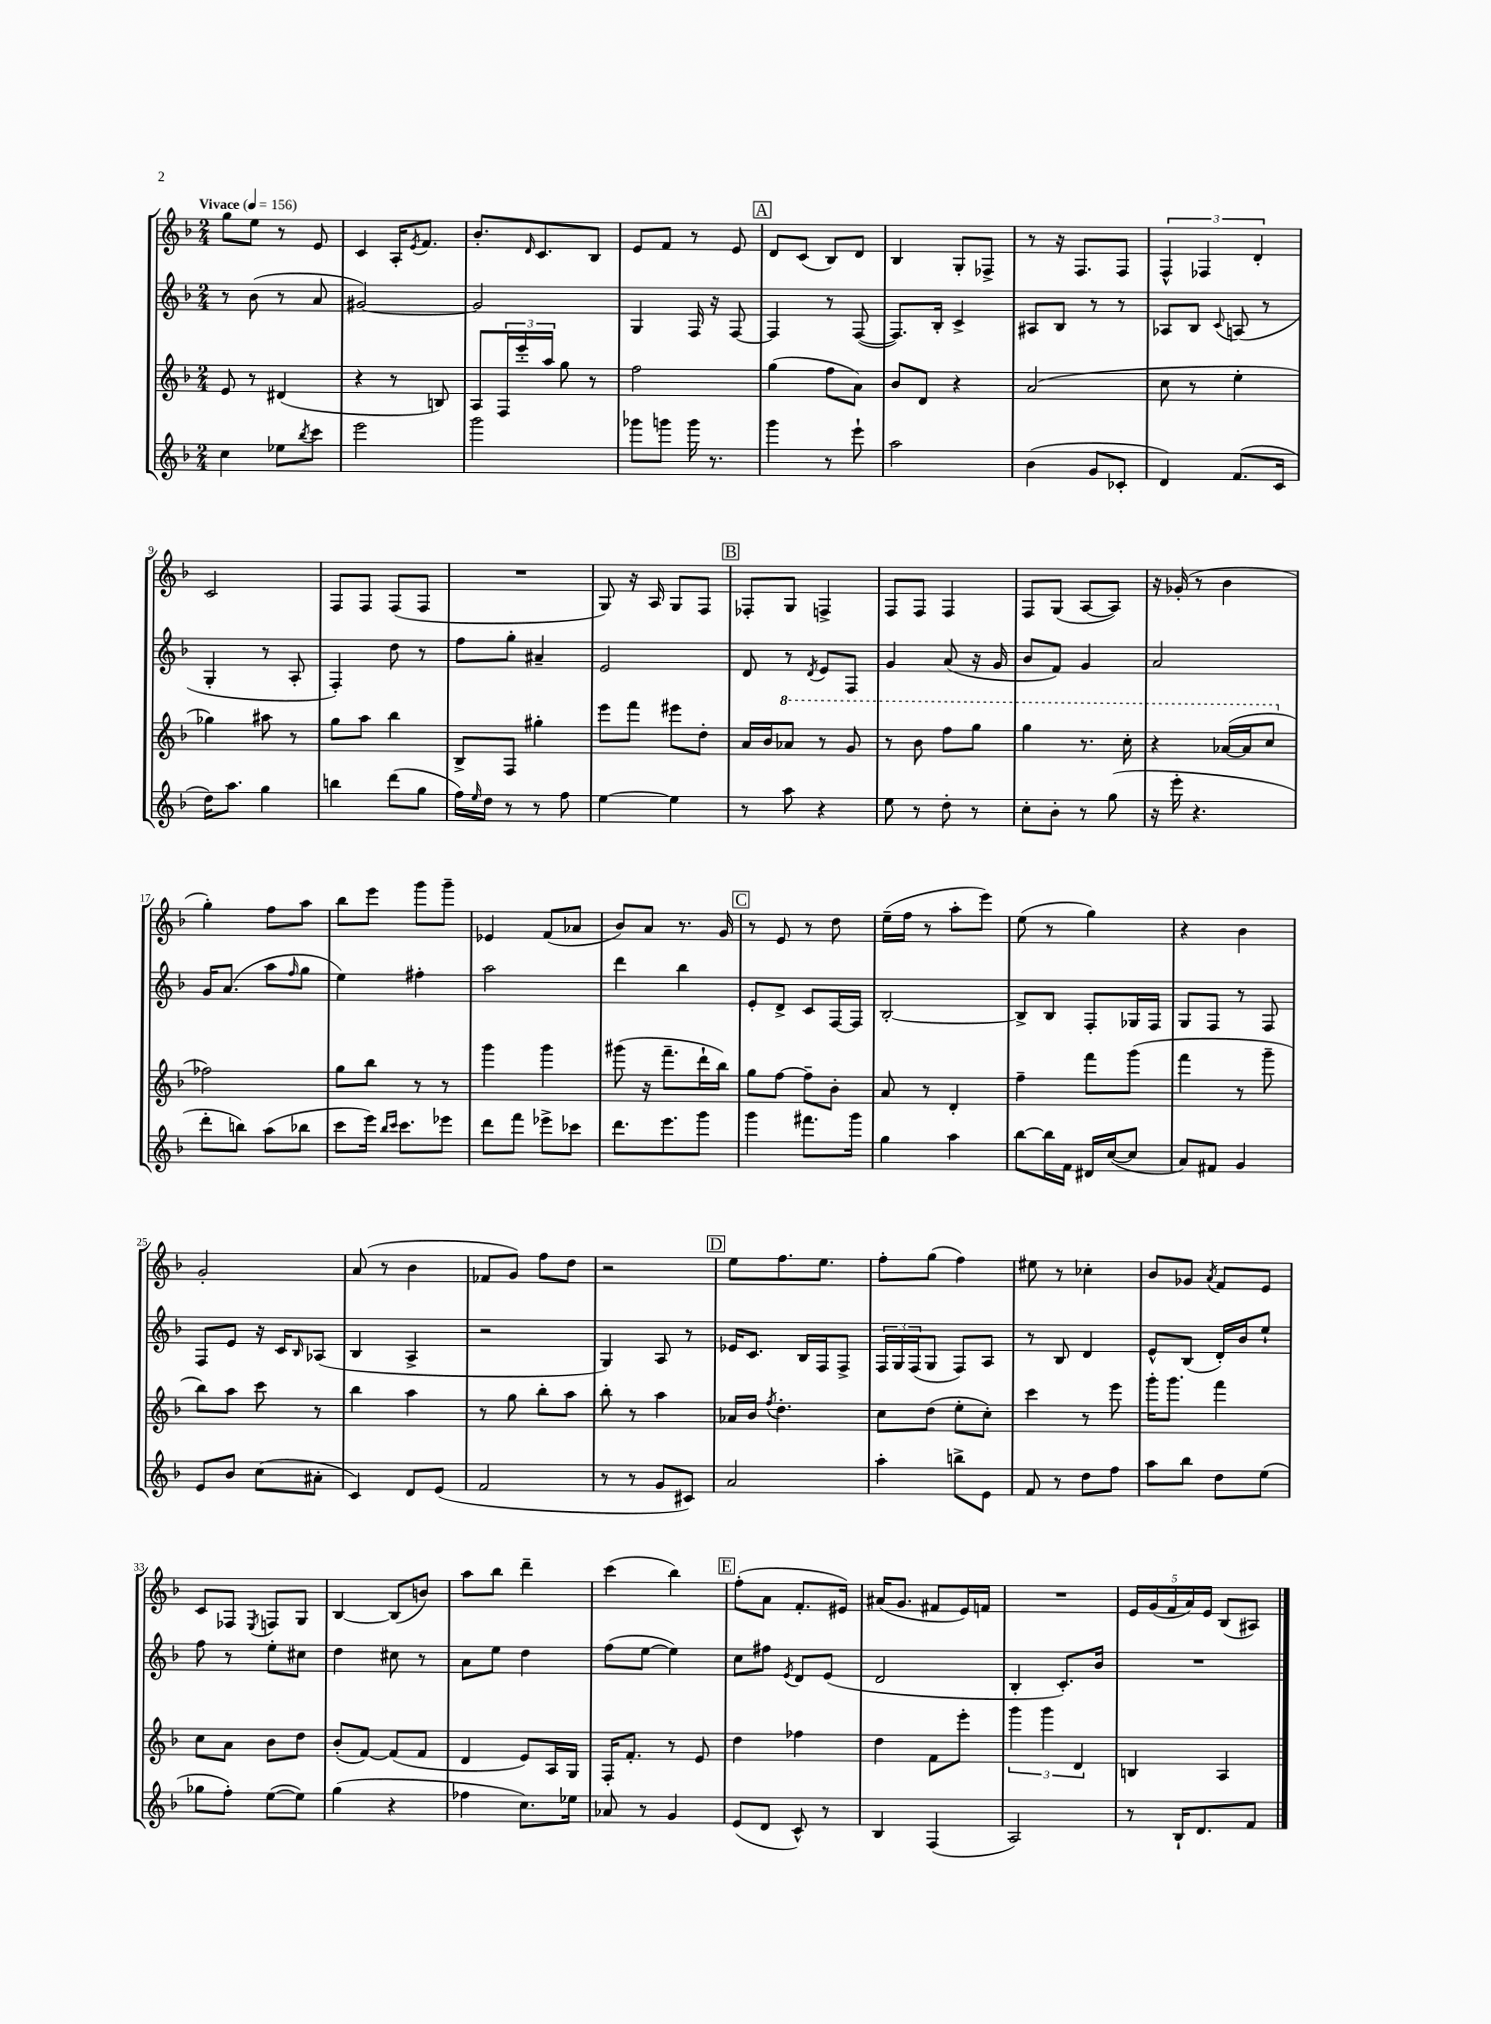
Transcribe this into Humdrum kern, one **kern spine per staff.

**kern	**kern	**kern	**kern
*staff4	*staff3	*staff2	*staff1
*clefG2	*clefG2	*clefG2	*clefG2
*k[b-]	*k[b-]	*k[b-]	*k[b-]
*M2/4	*M2/4	*M2/4	*M2/4
*MM156	*MM156	*MM156	*MM156
4cc	8e	8r	8gg
.	8r	(8b-	8ee
8ee-	(4d#	8r	8r
8qbb-	.	.	.
8ccc	.	8a	8e
=	=	=	=
2eee	4r	[2g#)	4c
.	8r	.	16A'
.	.	.	8qe
.	.	.	8.f
.	8B)	.	.
=	=	=	=
2ggg	8A	2g#]	8.b-'
.	24F	.	.
.	24eee'	.	.
.	.	.	16qqd
.	.	.	8.c
.	24aa	.	.
.	8gg	.	.
.	8r	.	8B-
=	=	=	=
8ggg-	2ff	4G	8e
8ggg	.	.	8f
16ggg	.	16F	8r
8.r	.	16r	.
.	.	[8F	8e
=	=	=	=
4ggg	(4gg	4F]	8d
.	.	.	(8c
8r	8ff	8r	8B-)
8eee`	8a)	([8F	8d
=	=	=	=
2aa	8b-	8.F])	4B-
.	8d	.	.
.	.	16B-'	.
.	4r	4c^	8G'
.	.	.	8F-^
=	=	=	=
(4b-	(2a	8A#	8r
.	.	8B-	16r
.	.	.	8.F
8g	.	8r	.
8c-'	.	8r	8F
=	=	=	=
4d)	8cc	8A-	6F^^
.	8r	8B-	.
.	.	.	6F-
.	.	8qqc	.
(8.f	4ee'	(8A	.
.	.	.	6d'
.	.	8r	.
16c	.	.	.
=	=	=	=
16dd)	4gg-)	4G'	2c
8.aa	.	.	.
4gg	8aa#	8r	.
.	8r	8A'	.
=	=	=	=
4bb	8gg	4F')	8F
.	8aa	.	8F
(8ddd	4bb-	8dd	(8F
8gg	.	8r	8F
=	=	=	=
16ff)	8B-^	8ff	2r
16qqee	.	.	.
16dd	.	.	.
8r	8F	8gg'	.
8r	4gg#'	4a#~	.
8ff	.	.	.
=	=	=	=
[4ee	8eee	2e	8G)
.	8fff	.	16r
.	.	.	16A
4ee]	8eee#	.	8G
.	8dd'	.	8F
=	=	=	=
8r	16a	8d	8F-'
.	16b-	.	.
8aa	8aa-	8r	8G
.	.	8qd	.
4r	8r	8e	4F^
.	8gg	8F	.
=	=	=	=
8ee	8r	4g	8F
8r	8bb-	.	8F
8dd'	8fff	(8a	4F
8r	8ggg	16r	.
.	.	16g	.
=	=	=	=
8cc'	4ggg	8b-	8F
8b-'	.	8f)	(8G
8r	8.r	4g	[8A
(8gg	.	.	8A])
.	16ccc'	.	.
=	=	=	=
16r	4r	2a	16r
16eee'	.	.	(16g-'
4.r	.	.	8r
.	([16aa-	.	4b-
.	16aa-]	.	.
.	8ccc	.	.
=	=	=	=
8ddd'	2ff-)	16g	4gg')
.	.	(8.a	.
8bb)	.	.	.
(8aa	.	8aa	8ff
.	.	16qqff	.
8bb-	.	8gg	8aa
=	=	=	=
8ccc	8gg	4ee)	8bb-
16eee)	8bb-	.	8eee
16qqbb-	.	.	.
16qqccc	.	.	.
8.ccc	.	.	.
.	8r	4ff#'	8ggg
8eee-	8r	.	8ggg~
=	=	=	=
8ddd	4ggg	2aa	4e-
8fff	.	.	.
8eee-^	4ggg	.	(8f
8ccc-	.	.	8a-
=	=	=	=
8.ddd	(8ggg#	4ddd	8b-)
.	16r	.	8a
8.eee	8.fff~	.	.
.	.	4bb-	8.r
8ggg	16ddd`	.	.
.	16bb-)	.	16g
=	=	=	=
4ggg	8gg	8e'	8r
.	[8ff	8d^	8e
8.fff#	8ff~]	8c	8r
.	8b-'	[16F	8dd
16ggg	.	16F]	.
=	=	=	=
4gg	8a	[2B-'	(16ee~
.	.	.	16ff
.	8r	.	8r
4aa	4d'	.	8aa'
.	.	.	8eee)
=	=	=	=
[8bb-	4ff~	8B-^]	(8ee
16bb-]	.	8B-	8r
16f	.	.	.
16d#	8fff	8F'	4gg)
([16cc	.	.	.
8cc]	(8ggg	16G-	.
.	.	16F	.
=	=	=	=
8a)	4fff	8G	4r
8f#	.	8F	.
4g	8r	8r	4b-
.	8ggg~	8F	.
=	=	=	=
8e	8bb-)	8F	2g'
8b-	8aa	8e	.
(8cc	8ccc	16r	.
.	.	16c	.
.	.	16qqB-	.
8a#'	8r	(8A-	.
=	=	=	=
4c)	4bb-	4B-	(8a
.	.	.	8r
8d	4aa	4A^	4b-
(8e	.	.	.
=	=	=	=
2f	8r	2r	8f-
.	8gg	.	8g)
.	8bb-'	.	8ff
.	8aa	.	8dd
=	=	=	=
8r	8bb-'	4G)	2r
8r	8r	.	.
8g	4aa	8A	.
8c#)	.	8r	.
=	=	=	=
2a	16a-	16e-	8ee
.	16b-	8.c	.
.	8qff	.	.
.	4.dd'	.	8.ff
.	.	16B-	.
.	.	16F	8.ee
.	.	8F^	.
=	=	=	=
4aa'	8cc	24F	8ff'
.	.	24G	.
.	.	(24F	.
.	(8dd	8G	(8gg
8bb^	8ee'	8F)	4ff)
8e	8cc')	8A	.
=	=	=	=
8f	4ccc	8r	8ee#
8r	.	8B-	8r
8dd	8r	4d	4cc-'
8ff	8eee	.	.
=	=	=	=
8aa	16ggg'	8e^^	8b-
.	8.ggg	.	.
8bb-	.	(8B-	8g-
.	.	.	8qa
8dd	4fff	16d')	8f
.	.	16b-	.
(8ee	.	8ee`	8e
=	=	=	=
8gg-	8cc	8ff	8c
8ff')	8a	8r	8F-
.	.	.	8qE
([8ee	8b-	8ee'	8F
8ee])	8dd	8cc#	8G
=	=	=	=
(4gg	(8b-'	4dd	[4B-
.	[8f)	.	.
4r	(8f]	8cc#	(8B-]
.	8f	8r	8b)
=	=	=	=
4ff-	4d	8a	8aa
.	.	8ee	8bb-
8.cc)	8e)	4dd	4ddd~
.	16A	.	.
16ee-	16G	.	.
=	=	=	=
8a-	16F'	(8ff	(4ccc
.	8.f'	.	.
8r	.	[8ee	.
4g	8r	4ee])	4bb-)
.	8e	.	.
=	=	=	=
(8e	4dd	8cc	(8ff'
8d	.	8ff#	8a
.	.	8qe	.
8c^^)	4ff-	8d	8.f'
8r	.	(8e	.
.	.	.	16e#)
=	=	=	=
4B-	4dd	2d	(16a#
.	.	.	8.g
(4F	8f	.	8f#
.	8eee'	.	16e)
.	.	.	16f
=	=	=	=
2A)	6ggg	4B-'	2r
.	6ggg	.	.
.	.	8.c')	.
.	6d	.	.
.	.	16b-	.
=	=	=	=
8r	4B	2r	20e
.	.	.	(20g
.	.	.	20f
16B-`	.	.	.
.	.	.	20a)
8.d	.	.	.
.	.	.	20e
.	4A	.	(8B-
8f	.	.	8A#)
==	==	==	==
*-	*-	*-	*-
